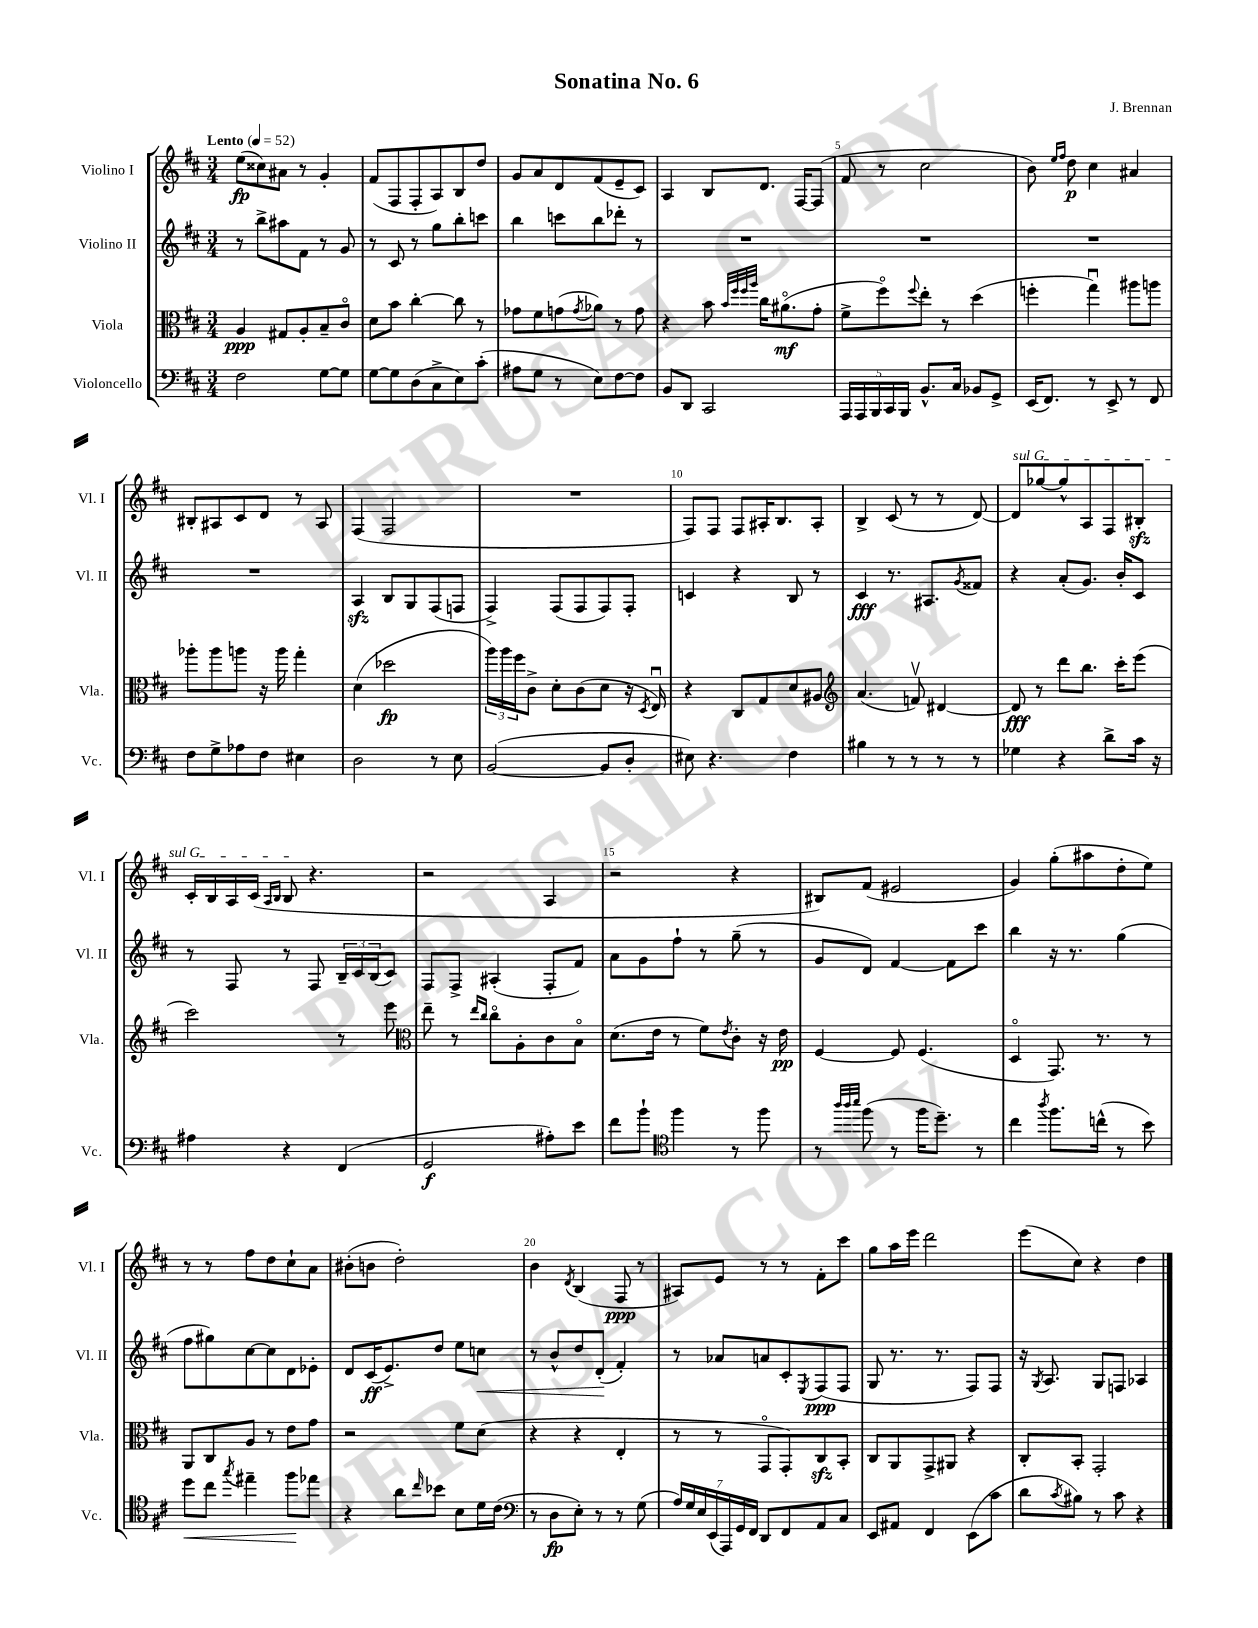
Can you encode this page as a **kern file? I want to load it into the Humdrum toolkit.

**kern	**kern	**kern	**kern
*staff4	*staff3	*staff2	*staff1
*clefF4	*clefC3	*clefG2	*clefG2
*k[f#c#]	*k[f#c#]	*k[f#c#]	*k[f#c#]
*M3/4	*M3/4	*M3/4	*M3/4
*MM52	*MM52	*MM52	*MM52
2F#\	4A/	8r	(8ee\L
.	.	8bb^\L	8cc##\)
.	8G#/L	8aa#\	8a#\J
.	8A'/	8f#\J	8r
[8G\L	8B~/	8r	4g'/
8G\]J	8c#o/J	8g/	.
=	=	=	=
[8G\L	8d\L	8r	(8f#/L
8G\]	8b\J	8c#/	8F#/
(8D\	[4cc#'\	8r	8F#'/
8C#^\	.	8gg\L	8A/)
8E\)	8cc#\]	8bb'\	8B/
(8c#'\J	8r	8ccc\J	8dd/J
=	=	=	=
8A#\L	8g-\L	4bb\	8g/L
8G\J	8f#\	.	8a/
8r	(8g\	8ccc\L	8d/
.	8qg/	.	.
8E\L)	8a-\J)	8bb\	(8f#/
[8F#\	8r	8ddd-'\J	8e~/
8F#\]J	8g\	8r	8c#/J)
=	=	=	=
8BB/L	4r	2.r	4A/
8DD/J	.	.	.
2CC#/	8b\	.	8B/L
.	32qqb/LLL	.	.
.	32qqff#/	.	.
.	32qqff#/	.	.
.	32qqaa/JJJ	.	.
.	16cc#\LK	.	8.d/J
.	(8.a#o\	.	.
.	.	.	[16F#/LK
.	8g'\J	.	(8F#/]J
=	=	=	=
20AAA/LL	8f#^\L	2.r	8f#/
20AAA/	.	.	.
20BBB/	.	.	.
.	8ff#o\)	.	8r
20CC#/	.	.	.
20BBB/JJ	.	.	.
.	8qqff#/	.	.
8.BB^^/L	8ee'\J	.	2cc#\
.	8r	.	.
16C#/Jk	.	.	.
8BB-/L	(4dd\	.	.
8GG^/J	.	.	.
=	=	=	=
(16EE/LK	4ff'\	2.r	8b\)
8.FF#/J)	.	.	.
.	.	.	16qqee/LL
.	.	.	16qqff#/JJ
.	.	.	8dd\
8r	4ggu\)	.	4cc#\
8EE^/	.	.	.
8r	8aa#\L	.	4a#/
8FF#/	8aa\J	.	.
=	=	=	=
8F#\L	8aa-'\L	2.r	8B#'/L
8G^\	8aa-\	.	8A#/
8A-\	8aa\J	.	8c#/
8F#\J	16r	.	8d/J
.	16aa\	.	.
4E#\	4gg'\	.	8r
.	.	.	8A#/
=	=	=	=
2D\	(4d\	4A/	(4F#/
.	2dd-\	8B/L	2F#/
.	.	8G/	.
8r	.	(8F#/	.
8E\	.	8F/J	.
=	=	=	=
([2BB/	24aa\LL)	4F#^/)	2.r
.	24aa\	.	.
.	24ff#\J	.	.
.	8c#^\J	.	.
.	8d'\L	(8F#/L	.
.	(8c#\	8F#/	.
8BB/]L	8d\J	8F#/)	.
8D'/J	16r	8F#'/J	.
.	8qD/	.	.
.	16Eu/)	.	.
=	=	=	=
8E#\)	4r	4c/	8F#/L)
4.r	.	.	8F#/J
.	8C#/L	4r	8F#/L
.	8G/	.	16A#'/K
.	.	.	8.B/
4F#\	8d/	8B/	.
.	8A#/J	8r	8A#'/J
=	=	=	=
*	*clefG2	*	*
4B#\	(4.a/	4c#/	4B^/
8r	.	8.r	(8c#/
8r	8fv/)	.	8r
.	.	8.A#/L	.
8r	[4d#/	.	8r
.	.	8qg/	.
8r	.	8f##/J	[8d/)
=	=	=	=
4G-\	8d#/]	4r	8d/]L
.	8r	.	[8gg-/
4r	8ddd\L	(8a'/L	8gg-^^/]
.	8.bb\J	8.g/J)	8A/
8d^\L	.	.	8F#/
.	16ccc#'\LK	16b'/LK	.
16c#\Jk	(8eee\J	8c#/J	8B#'/J
16r	.	.	.
=	=	=	=
4A#\	2ccc#\)	8r	16c#'/LL
.	.	.	16B/
.	.	8F#/	16A/
.	.	.	(16c#/JJ
.	.	.	16qqA/LL
.	.	.	16qqB/JJ
4r	.	8r	8B/
.	.	8F#/	4.r
(4FF#/	8r	24B~/LL	.
.	.	24c#/	.
.	.	(24B/J	.
.	8eee\	8c#/J)	.
=	=	=	=
*	*clefC3	*	*
2GG/	8ee~\	8F#/L	2r
.	8r	8F#^/J	.
.	16qqee/LL	.	.
.	16qqcc#/JJ	.	.
.	8cc#o\L	(4A#'/	.
.	8A'\	.	.
8A#'\L)	8c#\	8F#'/L	4A/
8e\J	8Bo\J	8f#/J)	.
=	=	=	=
8f#\L	(8.d\L	8a\L	2r
8b`\J	.	8g\	.
.	16e\Jk	.	.
*clefC4	*	*	*
4ff#\	8r	8ff#`\J	.
.	8f#\L)	8r	.
.	8qe/	.	.
8r	8c#'\J	(8gg~\	4r
8ff#\	16r	8r	.
.	16e\	.	.
=	=	=	=
8r	[4F#/	8g/L	8B#/L)
32qqaa/LLL	.	.	.
32qqaa/	.	.	.
32qqbb/JJJ	.	.	.
(8ff#\	.	8d/J)	(8f#/J
8r	8F#/]	[4f#/	2e#/
16ff#\LK	(4.F#/	.	.
8.dd~\J)	.	.	.
.	.	8f#\]L	.
8r	.	8ccc#\J	.
=	=	=	=
4cc#\	4Do/	4bb\	4g/)
8qaa/	.	.	.
8.ff#\L	8.GG/)	16r	(8gg'\L
.	.	8.r	.
.	.	.	8aa#\
(16cc^^\Jk	8.r	.	.
8r	.	(4gg\	8dd'\
8b\)	8r	.	8ee\J)
=	=	=	=
8dd\L	8AA/L	8ff#\L	8r
8cc#\J	8C#/	8gg#\)	8r
8qgg/	.	.	.
4ee#~\	8A/J	[8cc#\	8ff#\L
.	8r	8cc#\]	8dd\
8ff#\L	8e\L	8d\	8cc#`\
8ee-\J	8g\J	8e-'\J	8a\J
=	=	=	=
4r	2r	8d/L	(8b#'\L
.	.	(16c#/K	8b\J
.	.	8.e^/)	.
8a\L	.	.	2dd'\)
16qqcc#/	.	.	.
8b-\J	.	8dd/J	.
8B\L	8f#\L	8ee\L	.
16d\L	(8d\J	8cc\J	.
(16c#\JJ	.	.	.
=	=	=	=
*clefF4	*	*	*
8r	4r	8r	4b\
8D\L	.	8b^^/L	.
.	.	.	8qd/
8E'\J)	4r	8dd/	(4B/
8r	.	(8d'/J	.
8r	4E'/	4f#'/)	8F#/
(8G\	.	.	8r
=	=	=	=
28A/LL)	8r	8r	8A#/L)
28G/	.	.	.
28E/	.	.	.
(28EE/	.	.	.
.	8r	8a-/L	8e/J
28AAA/)	.	.	.
28GG/	.	.	.
28FF#/JJ	.	.	.
8DD/L	8GGo/L	8a/	8r
8FF#/	8GG'/)	8c#'/	8r
.	.	8qE/	.
8AA/	8C#/	(8F#/	8f#'\L
8C#/J	8BB'/J	8F#/J	8ccc#\J
=	=	=	=
8EE/L	8C#/L	8G/	8gg\L
8AA#/J	8AA/	8.r	16aa\L
.	.	.	16eee\JJ
4FF#/	8GG^/	.	2ddd\
.	.	8.r	.
.	8AA#/J	.	.
(8EE\L	4r	8F#/L)	.
8c#\J	.	8F#/J	.
=	=	=	=
8d\L	8C#'/L	16r	(8eee\L
.	.	8qG/	.
.	.	8.A/	.
8qc#/	.	.	.
8B#\J)	8BB'/J	.	8cc#\J)
8r	2GG'/	8G/L	4r
8c#\	.	8F/J	.
4r	.	4A-/	4dd\
==	==	==	==
*-	*-	*-	*-
